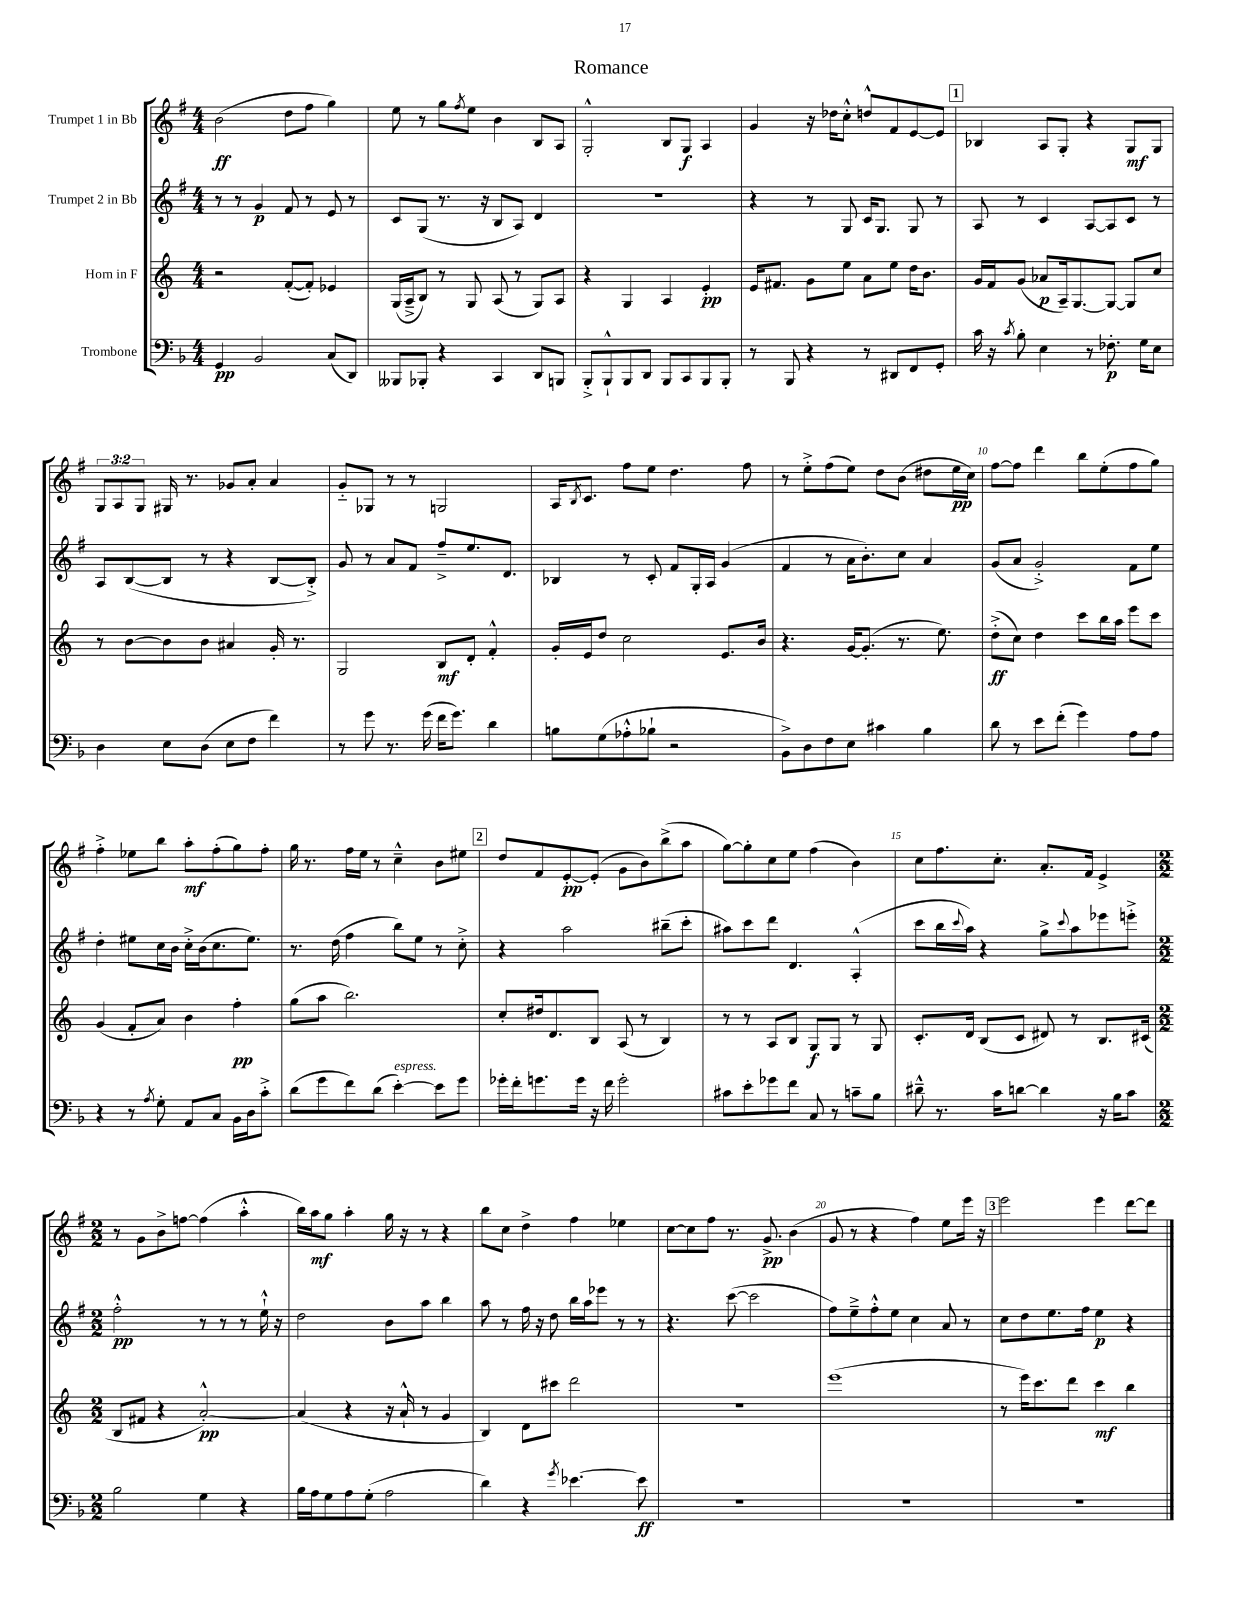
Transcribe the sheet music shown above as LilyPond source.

\header { title = "Romance" }
<<
\new StaffGroup <<
\new Staff = "s0" \with { instrumentName = "Trumpet 1 in Bb" } {
    \clef treble \key g \major \numericTimeSignature \time 4/4 \override Staff.TupletNumber.text = #tuplet-number::calc-fraction-text
    b'2\ff( d''8 fis''8 g''4) |
    e''8 r8 g''8 \acciaccatura { fis''8 } e''8 b'4 b8 a8 |
    g2-.-^ b8 g8\f a4 |
    g'4 r16 des''16 c''8-.-^ d''8-^ fis'8 e'8~ e'8 |
    \mark \markup { \box "1" } bes4 a8 g8-. r4 g8\mf g8 |
    \tuplet 3/2 { g8 a8 g8 } gis16 r8. ges'8 a'8-. a'4 |
    g'8-_ ges8 r8 r8 g2 |
    a16 \acciaccatura { b8 } c'8. fis''8 e''8 d''4. fis''8 |
    r8 e''8-.-> fis''8( e''8) d''8 b'8( dis''8 e''16\pp c''16) |
    fis''8~ fis''8 d'''4 b''8 e''8-.( fis''8 g''8) |
    fis''4-.-> ees''8 b''8 a''8-.\mf fis''8-.( g''8) fis''8-. |
    g''16 r8. fis''16 e''16 r8 c''4---^ b'8 eis''8 |
    \mark \markup { \box "2" } d''8 fis'8 e'8~-.\pp e'8-.( g'8 b'8) b''8->( a''8 |
    g''8~) g''8-. c''8 e''8 fis''4( b'4) |
    c''8 fis''8. c''8.-. a'8.-. fis'16 e'4-> |
    \numericTimeSignature \time 2/2 r8 g'8 b'8-> f''8~ f''4( a''4-.-^ |
    b''16) a''16\mf g''8 a''4-. g''16 r16 r8 r4 |
    b''8 c''8 d''4-> fis''4 ees''4 |
    c''8~ c''8 fis''8 r8. g'8.->\pp b'4( |
    g'8 r8 r4 fis''4) e''8 e'''16 r16 |
    \mark \markup { \box "3" } e'''2 e'''4 d'''8~ d'''8 \bar "|." |
}
\new Staff = "s1" \with { instrumentName = "Trumpet 2 in Bb" } {
    \clef treble \key g \major \numericTimeSignature \time 4/4
    r8 r8 g'4\p fis'8 r8 e'8 r8 |
    c'8 g8( r8. r16 b8 a8) d'4 |
    R1 |
    r4 r8 g8 c'16 g8. g8 r8 |
    \mark \markup { \box "1" } a8 r8 c'4 a8~ a8 c'8 r8 |
    a8 b8~( b8 r8 r4 b8~ b8-.->) |
    g'8 r8 a'8 fis'8 fis''8---> e''8. d'8. |
    bes4 r8 c'8-. fis'8 g16-. a16 g'4( |
    fis'4 r8 a'16 b'8.-.) c''8 a'4 |
    g'8( a'8 g'2-.->) fis'8 e''8 |
    d''4-. eis''8 c''16 b'16 c''16-.-> b'16( c''8. eis''8.) |
    r8. d''16( fis''4 b''8) e''8 r8 c''8-.-> |
    \mark \markup { \box "2" } r4 a''2 bis''8--( c'''8-. |
    ais''8) c'''8 d'''8 d'4. a4-.-^( |
    c'''8 b''16 \appoggiatura { c'''8 } a''16) r4 g''8-> \appoggiatura { c'''8 } a''8 ees'''8 e'''8-.-> |
    \numericTimeSignature \time 2/2 fis''2-.-^\pp r8 r8 r8 e''16-!-^ r16 |
    d''2 b'8 a''8 b''4 |
    a''8 r8 fis''16 r16 d''8 b''16 a''16 ees'''8 r8 r8 |
    r4. c'''8~( c'''2 |
    fis''8) e''8---> fis''8-.-^ e''8 c''4 a'8 r8 |
    \mark \markup { \box "3" } c''8 d''8 e''8. fis''16 e''4\p r4 \bar "|." |
}
\new Staff = "s2" \with { instrumentName = "Horn in F" } {
    \clef treble \key c \major \numericTimeSignature \time 4/4
    r2 f'8~-.( f'8-.) ees'4 |
    g16( a16---> b8) r8 g8 a8( r8 g8) a8 |
    r4 g4 a4 e'4-.\pp |
    e'16 fis'8. g'8 e''8 a'8 e''8 d''16 b'8. |
    \mark \markup { \box "1" } g'16 f'16 g'8( aes'8\p a16--) g8.~ g8~ g8 c''8 |
    r8 b'8~ b'8 b'8 ais'4 g'16-. r8. |
    g2 b8\mf d'8-. f'4-.-^ |
    g'16-. e'16 d''8 c''2 e'8. b'16 |
    r4. g'16~ g'8.-.( r8. e''8.) |
    d''8-.->\ff( c''8) d''4 c'''8 b''16 a''16 e'''8 c'''8 |
    g'4( f'8-. a'8) b'4 f''4-.\pp |
    g''8( a''8 b''2.) |
    \mark \markup { \box "2" } c''8-. dis''16 d'8. b8 a8( r8 b4) |
    r8 r8 a8 b8 g8\f g8 r8 g8 |
    c'8.-. d'16 b8( c'8 dis'8) r8 b8. cis'16( |
    \numericTimeSignature \time 2/2 b8 fis'8 r4 a'2~-.-^\pp) |
    a'4( r4 r16 a'16-!-^ r8 g'4 |
    b4) d'8 cis'''8 d'''2 |
    r1 |
    e'''1( |
    \mark \markup { \box "3" } r8 e'''16) c'''8. d'''8 c'''4\mf b''4 \bar "|." |
}
\new Staff = "s3" \with { instrumentName = "Trombone" } {
    \clef bass \key f \major \numericTimeSignature \time 4/4
    g,4\pp bes,2 c8( d,8) |
    beses,,8 bes,,8-. r4 c,4 d,8 b,,8 |
    bes,,8-.-> bes,,8-!-^ bes,,8 d,8 bes,,8 c,8 bes,,8 bes,,8-. |
    r8 bes,,8 r4 r8 dis,8 f,8 g,8-. |
    \mark \markup { \box "1" } c'16 r16 \acciaccatura { c'8 } bes8-. e4 r8 fes8.-.\p g16 e8 |
    d4 e8 d8( e8 f8 f'4) |
    r8 g'8 r8. g'16( f'16 g'8.) d'4 |
    b8 g8( aes8-.-^ bes8-! r2 |
    bes,8->) d8 f8 e8 cis'4 bes4 |
    d'8 r8 e'8 f'8-.( g'4) a8 a8 |
    r4 r8 \acciaccatura { a8 } g8-. a,8 c8 bes,16 d16 c'8-.-> |
    d'8( g'8 f'8) d'8( e'4~-.^\markup { \italic "espress." }) e'8 g'8 |
    \mark \markup { \box "2" } ges'16-. f'16-. g'8. g'16 r16 f'16 g'2-. |
    cis'8 e'8-. ges'8 f'8 c8 r8 c'8-- bes8 |
    dis'8---^ r8. c'16 d'8~ d'4 r16 bes16 c'8 |
    \numericTimeSignature \time 2/2 bes2 g4 r4 |
    bes16 a16 g8 a8 g8-.( a2 |
    d'4) r4 \acciaccatura { g'8 } ees'4.~ ees'8\ff |
    R1 |
    R1 |
    \mark \markup { \box "3" } R1 \bar "|." |
}
>>
>>
\layout { \context { \Score \override BarNumber.break-visibility = ##(#f #t #t) barNumberVisibility = #(every-nth-bar-number-visible 5) } }
